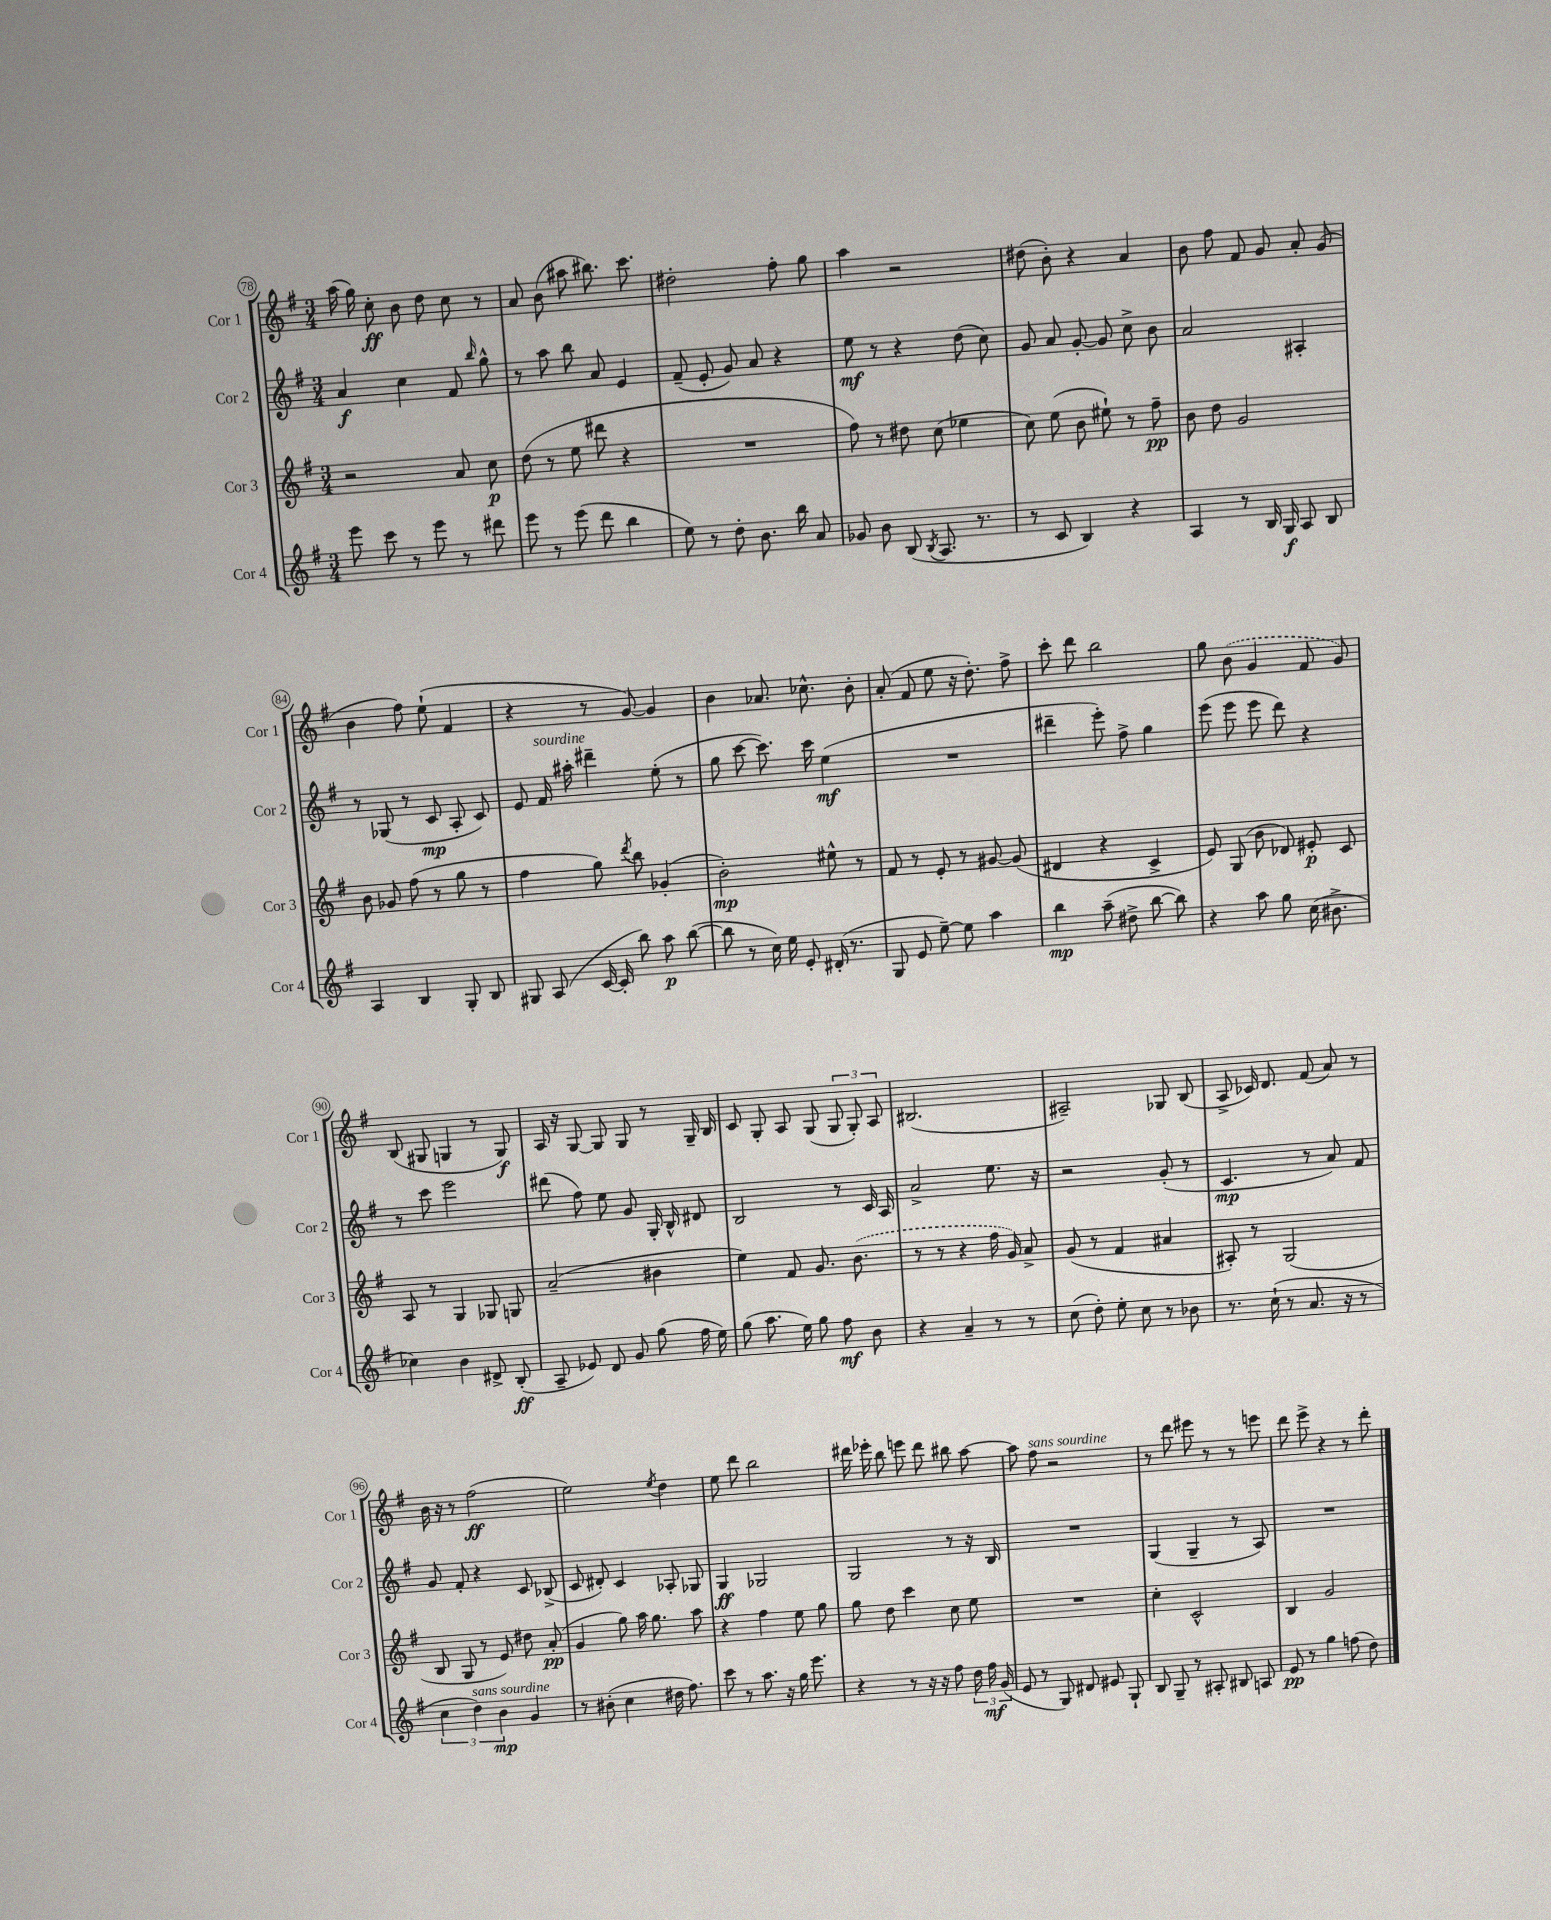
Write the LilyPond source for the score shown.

<<
\new StaffGroup <<
\new Staff = "s0" \with { instrumentName = "Cor 1" shortInstrumentName = "Cor 1" } {
    \clef treble \key g \major \numericTimeSignature \time 3/4
    \autoBeamOff a''16( g''16) c''8-.\ff b'8 d''8 c''8 r8 |
    a'8 b'8( ais''8 bis''8.) c'''8. |
    dis''2-. fis''8-. g''8 |
    a''4 r2 |
    dis''8( b'8-.) r4 a'4 |
    b'8 fis''8 fis'8 g'8 a'8-. g'8( |
    b'4 fis''8) e''8-!( fis'4 |
    r4 r8 g'8~) g'4 |
    b'4 aes'8. ces''8.-^ b'8-. |
    a'8-.( fis'8 e''8 r16 d''8.-.) fis''8-> |
    c'''8-. d'''8 b''2 |
    g''8 \once \slurDashed b'8( g'4 fis'8 g'8) |
    b8( gis8 g4 r8 g8\f) |
    a16 r16 g8~ g8 g8 r8 g16-- b16 |
    c'8 g8-. a8 g8( \tuplet 3/2 { g8 g8-.) a8 } |
    bis2.( |
    ais2--) ges8 b8( |
    a8-> ces'16) d'8. fis'8( a'8) r8 |
    b'16 r16 r8 fis''2\ff( |
    e''2) \acciaccatura { e''8 } d''4 |
    e''8 d'''8 b''2 |
    dis'''16 ees'''16-. b''8 e'''8 dis'''8 bis''8 a''8~ |
    a''8 fis''8^\markup { \italic "sans sourdine" } r2 |
    r8 d'''8 eis'''8 r8 r8 e'''8 |
    d'''8 e'''8-> r4 r8 d'''8-. \bar "|." |
}
\new Staff = "s1" \with { instrumentName = "Cor 2" shortInstrumentName = "Cor 2" } {
    \clef treble \key g \major \numericTimeSignature \time 3/4
    \autoBeamOff a'4\f c''4 fis'8 \grace { b''16 } g''8-^ |
    r8 a''8 b''8 a'8 e'4 |
    fis'8--( e'8-. g'8) a'8 r4 |
    e''8\mf r8 r4 d''8( c''8) |
    g'8 a'8 g'8~-. g'8 c''8-> b'8 |
    a'2 ais4-. |
    r8 ges8( r8 c'8\mp a8-. c'8) |
    e'8 fis'16^\markup { \italic "sourdine" } ais''16-. dis'''4-- e''8-.( r8 |
    g''8 c'''8~ c'''8.) c'''16 e''4\mf( |
    R2. |
    dis'''4-- e'''8-.) fis''8-> g''4 |
    e'''8( e'''8 e'''8 d'''8) r4 |
    r8 c'''8 e'''2 |
    dis'''8( fis''8) e''8 g'8 g16-. b16-^ dis'8 |
    b2 r8 c'16 a16 |
    a'2-> e''8. r16 |
    r2 g'8-.( r8 |
    c'4.\mp r8 a'8) fis'8 |
    g'8 fis'8-. r4 c'8 bes8->( |
    c'8 dis'8-.) c'4 aes8-. ges8 |
    g4\ff ges2 |
    g2 r8 r16 b16 |
    R2. |
    g4( g4-- r8 a8) |
    R2. \bar "|." |
}
\new Staff = "s2" \with { instrumentName = "Cor 3" shortInstrumentName = "Cor 3" } {
    \clef treble \key g \major \numericTimeSignature \time 3/4
    \autoBeamOff r2 a'8 c''8\p |
    d''8( r8 e''8 dis'''8 r4 |
    R2. |
    fis''8) r8 dis''8 c''8( ees''4 |
    c''8) e''8( b'8 eis''8-!) r8 fis''8--\pp |
    b'8 d''8 g'2 |
    b'8 ges'8 fis''8( r8 g''8 r8 |
    fis''4 g''8) \acciaccatura { d'''8 } b''8 ges'4-.( |
    b'2-.\mp) eis''8-^ r8 |
    fis'8 r8 e'8-. r8 gis'8~ gis'8( |
    dis'4 r4 c'4-> |
    e'8) g8( b'8 des'8) eis'8-.\p c'8 |
    a8 r8 g4 ges8 g8 |
    a'2--( bis'4 |
    e''4) fis'8 g'8. \once \slurDashed b'8.( |
    r8 r8 r4 fis''16 g'16) a'8-> |
    g'8( r8 fis'4 ais'4 |
    ais8-.) r8 g2( |
    b8 g8 r8 e'8) dis''8 a'8-.\pp( |
    g'4 g''8) a''16 g''8. a''8 |
    r4 fis''4 e''8 g''8 |
    g''8 d''8 c'''4 c''8 e''8 |
    R2. |
    c''4-. c'2-^ |
    b4 g'2 \bar "|." |
}
\new Staff = "s3" \with { instrumentName = "Cor 4" shortInstrumentName = "Cor 4" } {
    \clef treble \key g \major \numericTimeSignature \time 3/4
    \autoBeamOff e'''8 c'''8 r8 e'''8 r8 dis'''8 |
    e'''8 r8 e'''8( d'''8 b''4 |
    e''8) r8 d''8-. b'8. b''16 a'8 |
    ges'8 b'8 b8( \acciaccatura { b8 } a8. r8. |
    r8 c'8 b4) r4 |
    a4 r8 b16 g16\f a8 b8 |
    a4 b4 g8-. b8 |
    gis8 a8( c'16~ c'16-. b''8) a''8\p b''8~( |
    b''8 r8 c''16) e''16 e'8-. dis'16-.( r8. |
    g8 e'8 e''8~--) e''8 a''4 |
    b''4\mp a''8--( dis''8-> b''8~ b''8) |
    r4 a''8 g''8 c''16( bis'8.-> |
    ces''4) b'4 dis'8-> b8-.\ff( |
    a8-- ees'8) d'8 g'8 g''8( fis''16 e''16) |
    g''8( a''8. e''16) g''8 fis''8\mf b'8 |
    r4 a'4-- r8 r8 |
    c''8( d''8-.) e''8-. c''8 r8 bes'8 |
    r8. c''16-!( r8 a'8. r16 r8 |
    \tuplet 3/2 { c''4 d''4^\markup { \italic "sans sourdine" }) b'4\mp } g'4 |
    r8 bis'8-.( c''4 dis''16 fis''8.) |
    c'''8 r8 a''8. r16 g''16 e'''8. |
    r4 r8 r16 r16 fis''8 \tuplet 3/2 { d''16 fis''16\mf g'16( } |
    e'8 r8 g8) dis'8 eis'8 g8-! |
    b8 g8-- r8 ais8-. bis8 a8 |
    e'8\pp r8 g''4 f''8( d''8) \bar "|." |
}
>>
>>
\layout { \context { \Score currentBarNumber = #78 \override BarNumber.stencil = #(make-stencil-circler 0.1 0.3 ly:text-interface::print) } }
